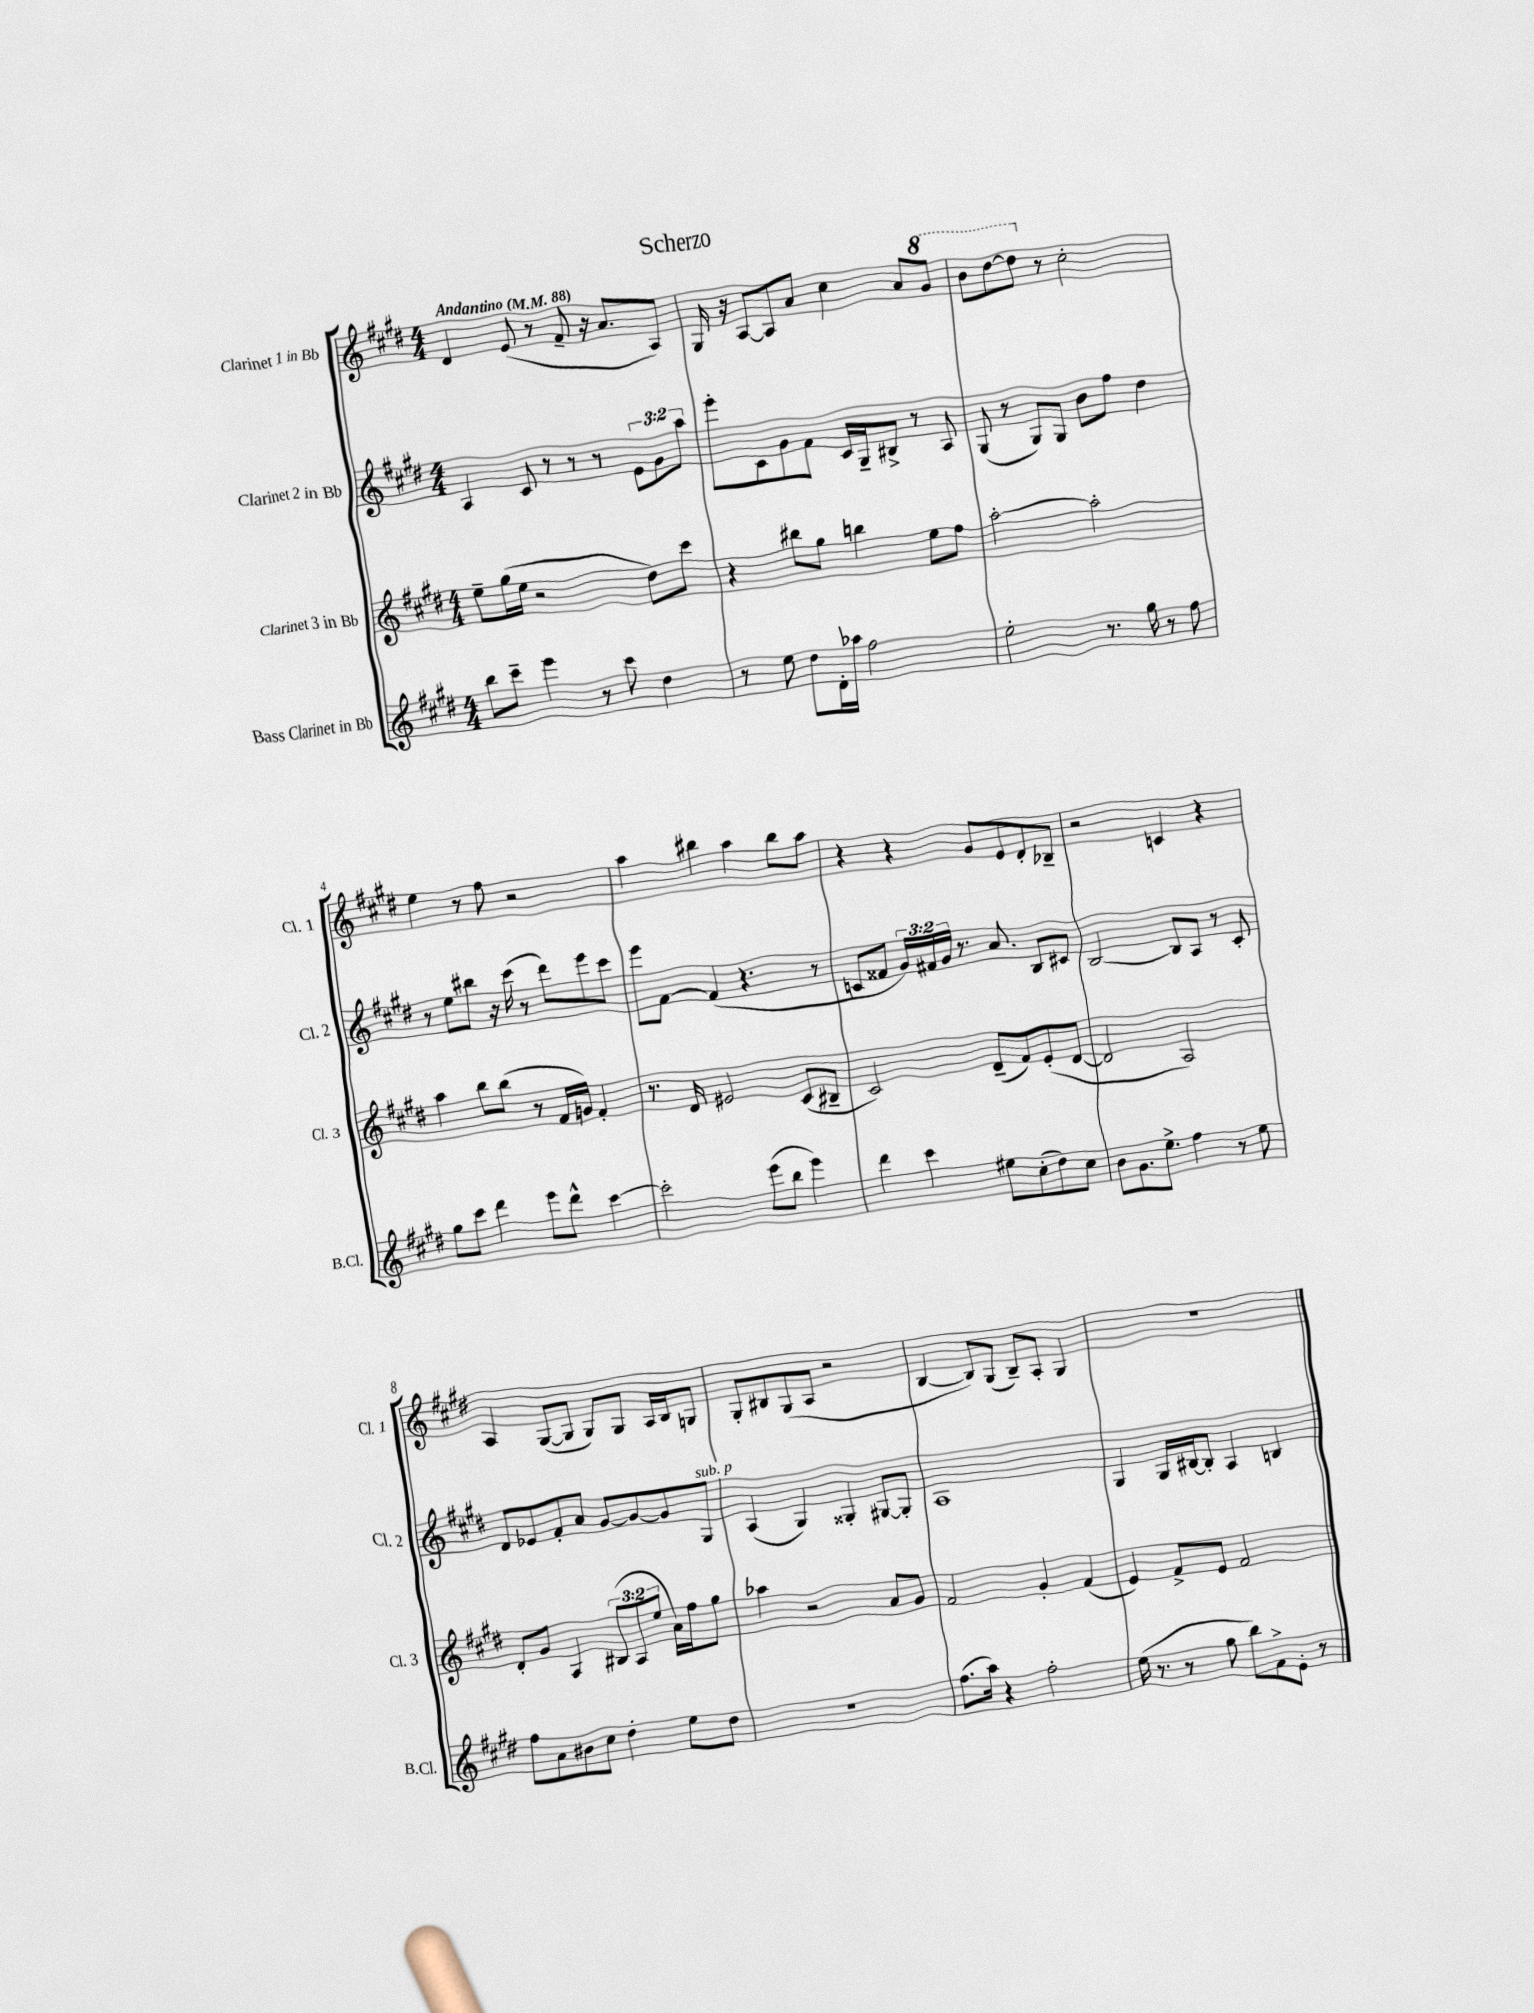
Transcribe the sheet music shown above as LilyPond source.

\header { title = "Scherzo" }
<<
\new StaffGroup <<
\new Staff = "s0" \with { instrumentName = "Clarinet 1 in Bb" shortInstrumentName = "Cl. 1" } {
    \clef treble \key e \major \numericTimeSignature \time 4/4 \tempo "Andantino" 4 = 88
    dis'4 e'8( r8 fis'8-- r16 a'8. a8) |
    gis16 r16 a8~ a8 a'8 cis''4 a'8 \ottava #1 gis''8 |
    b''8 dis'''8~ dis'''8 \ottava #0 r8 cis''2-. |
    e''4 r8 fis''8 r2 |
    a''4 bis''4 a''4 bis''8 a''8 |
    r4 r4 gis'8 e'8 dis'8-. bes8-- |
    r2 c'4 r4 |
    a4 gis8~( gis8 gis8) gis8 a16 b16 g8 |
    gis8-. bis8 gis8( a8 r2 |
    b4~ b8) gis8( b8--) a8-. gis4 |
    r1 \bar "|." |
}
\new Staff = "s1" \with { instrumentName = "Clarinet 2 in Bb" shortInstrumentName = "Cl. 2" } {
    \clef treble \key e \major \numericTimeSignature \time 4/4 \override Staff.TupletNumber.text = #tuplet-number::calc-fraction-text
    a4 cis'8 r8 r8 r8 \tuplet 3/2 { e'8 gis'8 a''8 } |
    e'''8-. cis'8 gis'8 fis'8 cis'16 gis16-- bis8-> r8 a8 |
    gis8( r8 gis8) gis8 b'8 fis''8 dis''4 |
    r8 e''8 bis''8 r16 cis'''16( r8 dis'''8) e'''8 cis'''8 |
    e'''8 fis'8~ fis'4( r4. r8 |
    c'8 fisis'8 \tuplet 3/2 { gis'16) fis'16 gis'16 } r8. a'8. b8 cis'8 |
    b2~ b8 a8 r8 cis'8-. |
    dis'8 ees'8 fis'8-. a'8 gis'8~ gis'8~ gis'8 gis8^\markup { \italic "sub. p" } |
    a4( gis4) gisis4-. gis8~ gis8-. |
    a1 |
    gis4 gis16 bis16~ bis8-. a4 b4 \bar "|." |
}
\new Staff = "s2" \with { instrumentName = "Clarinet 3 in Bb" shortInstrumentName = "Cl. 3" } {
    \clef treble \key e \major \numericTimeSignature \time 4/4 \override Staff.TupletNumber.text = #tuplet-number::calc-fraction-text
    e''8-- gis''16( e''16 r2 dis''8) cis'''8 |
    r4 bis''8 gis''8 b''4 e''8 fis''8 |
    a''2~-. a''2-. |
    a''4 b''8 b''8( r8 fis'16 g'16) fis'4-. |
    r8. dis'16 eis'2 cis'8( bis8-- |
    cis'2) dis'8--( fis'8) e'8-.( dis'8~ |
    dis'2 a2) |
    dis'8-. gis'8 a4 \tuplet 3/2 { bis8( a8 e''8 } a'16) fis''16 gis''8 |
    aes''4 r2 a'8 gis'8 |
    fis'2 gis'4-. fis'4( |
    e'4) fis'8-> e'8 fis'2 \bar "|." |
}
\new Staff = "s3" \with { instrumentName = "Bass Clarinet in Bb" shortInstrumentName = "B.Cl." } {
    \clef treble \key e \major \numericTimeSignature \time 4/4
    b''8 cis'''8-- e'''4 r8 cis'''8 dis''4 |
    r8 e''8 dis''8 dis'16-. aes''16 fis''2 |
    e''2-. r8. gis''16 r8 fis''8 |
    gis''8 cis'''8 dis'''4 e'''8 dis'''8-^ cis'''4~ |
    cis'''2-. e'''8( b''8 e'''4) |
    dis'''4 cis'''4 eis''8 cis''8-.( dis''8) cis''8 |
    b'8 gis'8. e''8.-> fis''4 r8 e''8 |
    fis''8 a'8 bis'8 cis''8 dis''4-. e''8 dis''8 |
    r1 |
    fis''8.( a''16) r4 fis''2-. |
    e''16( r8. r8 gis''8 b''8) fis'8-> e'8-. r8 \bar "|." |
}
>>
>>
